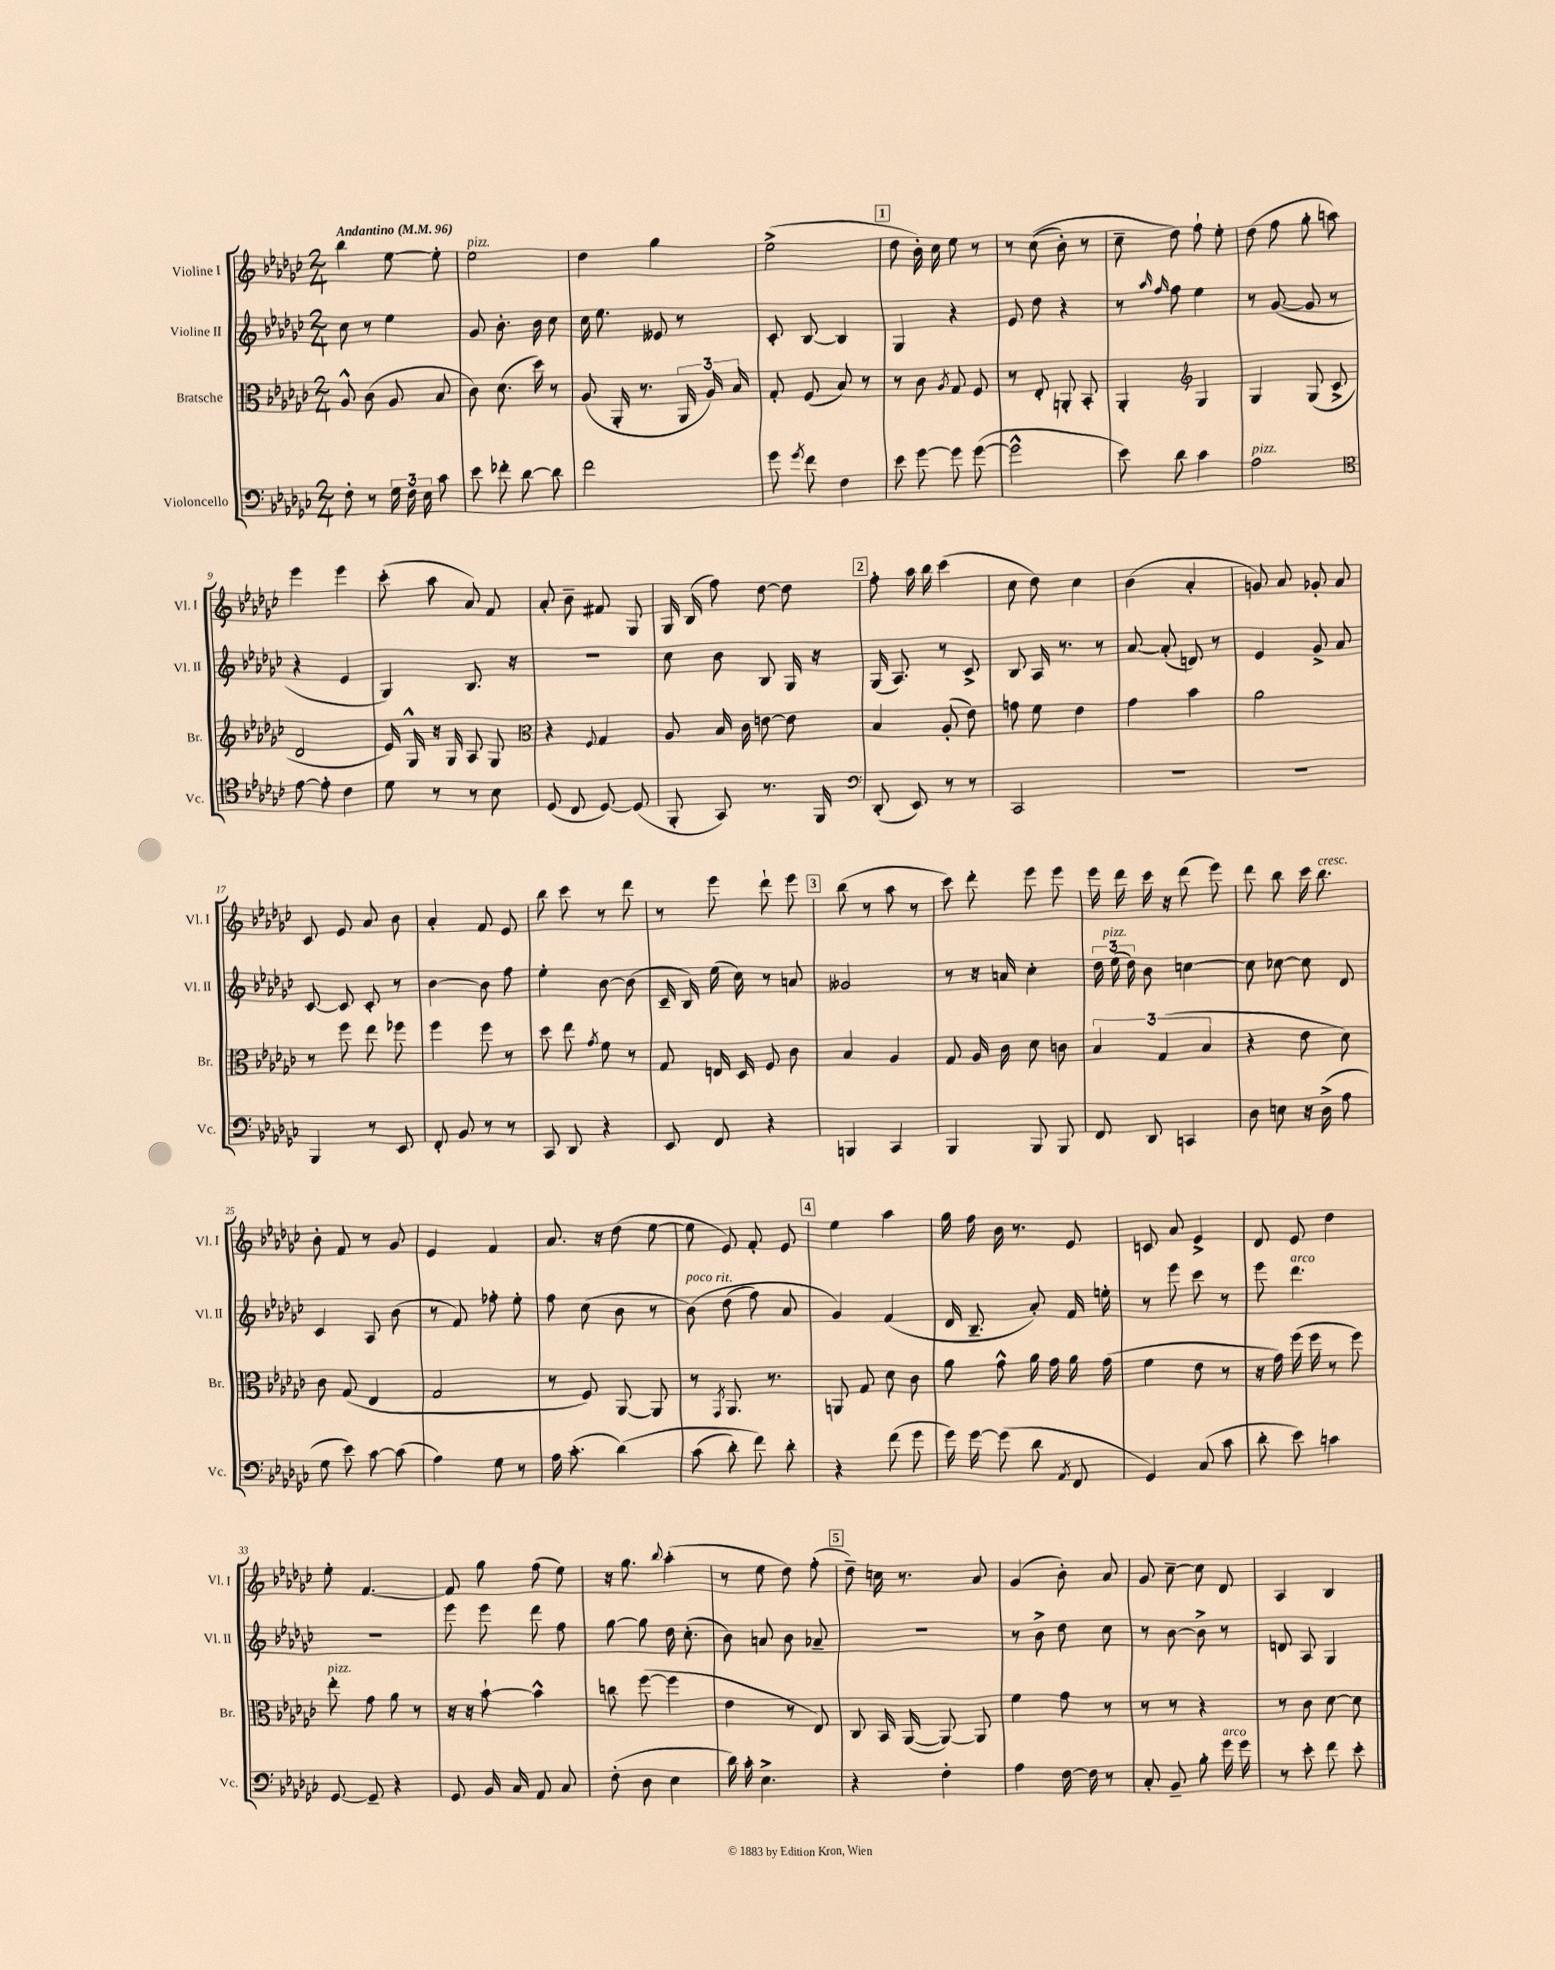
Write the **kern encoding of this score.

**kern	**kern	**kern	**kern
*staff4	*staff3	*staff2	*staff1
*clefF4	*clefC3	*clefG2	*clefG2
*k[b-e-a-d-g-c-]	*k[b-e-a-d-g-c-]	*k[b-e-a-d-g-c-]	*k[b-e-a-d-g-c-]
*M2/4	*M2/4	*M2/4	*M2/4
*MM96	*MM96	*MM96	*MM96
8F'	8A-^^	8cc-	4bb-
8r	(8c-	8r	.
24G-	8A-	4ee-	[8ee-
24F	.	.	.
24E-	.	.	.
8c-	8B-	.	8ee-']
=	=	=	=
8e-	8c-)	8g-	2ee-
8f-'	(8.d-	8.b-'	.
[8d-	.	.	.
.	16dd-)	16b-	.
8d-]	8r	8cc-	.
=	=	=	=
2f	(8A-	16cc-	4dd-
.	.	8.ee-	.
.	16AA-'	.	.
.	8.r	.	.
.	.	8e--	4gg-
.	24AA-	8r	.
.	24A-)	.	.
.	24B-	.	.
=	=	=	=
8g-	8G-'	8c-'	(2ee-^
8qg-	.	.	.
8f	(8F	[8B-	.
4F	8B-)	4B-]	.
.	8r	.	.
=	=	=	=
8e-	8r	4G-	8dd-
[8g-	8c-	.	16b-')
.	.	.	16cc-
.	8qA-	.	.
8g-]	8G-	4r	8ee-
([8g-	8F	.	8r
=	=	=	=
2g-^^]	8r	8e-	8r
.	8E-'	8dd-	&((8cc-
.	8AA'	4r	8b-')
.	8BB-'	.	8r
=	=	=	=
8e-)	4AA-'	8r	8cc-~
.	.	16qqaa-	.
.	.	16qqff	.
8d-	.	8ff	8dd-&)
*	*clefG2	*	*
4c-	4G-	4ee-	8ff`
.	.	.	8ee-'
=	=	=	=
2A-	4G-	8r	(8dd-
.	.	([8g-	8ff
.	(8G-	8g-]	8gg-'
.	8c-^	8r	8aa)
=	=	=	=
*clefC4	*	*	*
[8e-	2d-	4r	4eee-
8e-']	.	.	.
4c-	.	4e-	4eee-
=	=	=	=
8d-	16e-)	4G-)	(8ccc-'
.	16G-^^	.	.
8r	16r	.	8aa-
.	16G-	.	.
8r	8A-	8.B-	8a-)
8B-	8G-	.	8f
.	.	16r	.
=	=	=	=
*	*clefC3	*	*
(8D-	4r	2r	8a-'
8C-	.	.	8b-~
.	8qqF	.	.
[8D-)	4G-	.	8f#
(8D-]	.	.	8G-
=	=	=	=
8FF'	8A-	8cc-	16G-
.	.	.	(16B-
8GG-)	16B-	8b-	8ff)
.	16c-	.	.
8.r	[8e	8B-	[8dd-
.	8e]	16G-	8dd-]
16FF	.	16r	.
=	=	=	=
*clefF4	*	*	*
(8DD-'	4B-	(16G-	8ff'
.	.	8.A-)	.
8EE-)	.	.	16aa-
.	.	.	16bb-
8r	(8A-'	8r	(4ccc-
8r	8e-)	8c-^	.
=	=	=	=
2CC-	8g	8B-	8cc-
.	8f	16A-	8dd-)
.	.	8.r	.
.	4e-	.	4cc-
.	.	8r	.
=	=	=	=
2r	4g-	[8a-	(4b-
.	.	(8a-']	.
.	4b-	8d)	4a-'
.	.	8r	.
=	=	=	=
2r	2a-	4e-	8g)
.	.	.	8a-
.	.	8g-^	8g-'
.	.	8a-	8a-
=	=	=	=
4BBB-	8r	[8c-	8c-
.	8ff	8c-]	8e-
8r	8ee-	8c-'	8a-
8EE-	8ff-	8r	8b-
=	=	=	=
8FF'	4ff	[4b-	4a-'
8BB-	.	.	.
8r	8ff	8b-]	8f
8r	8r	8ff	8e-
=	=	=	=
8CC-	8dd-	4ee-'	8bb-
8DD-	8ee-	.	8ccc-
.	8qg-	.	.
4r	8f	[8b-	8r
.	8r	(8b-]	8ddd-
=	=	=	=
8EE-	8G-	16c-~	8r
.	.	16B-)	.
8FF	16E	(16ee-	8eee-
.	16D-	16cc-)	.
4r	8F	8r	8ddd-`
.	8c-	8a	8eee-
=	=	=	=
4BBB	4B-	2g--	(8bb-
.	.	.	8r
4CC-	4A-	.	8aa-
.	.	.	8r
=	=	=	=
4BBB-	8G-	8r	8ccc-)
.	16A-	16r	8ddd-'
.	16c-	16a	.
8BBB-	8d-	4cc-'	8eee-
8BBB-	8c	.	8eee-
=	=	=	=
8FF	6B-	24dd-	16eee-
.	.	(24ee-	.
.	.	.	16ddd-
.	.	24dd-)	.
8DD-	.	8b-	16ccc-
.	(6G-	.	.
.	.	.	16r
4CC	.	[4cc	(8ddd-
.	6B-	.	.
.	.	.	8eee-)
=	=	=	=
8D-	4r	8cc]	8ddd-
8E	.	[8cc-	8bb-
16r	8e-	8cc-]	16ccc-
(16D-^	.	.	8.bb-
8A-	8d-)	8d-	.
=	=	=	=
8G-	8c-	4c-	8b-'
8e-)	(8G-	.	8f
[8c-	4E-	8A-	8r
(8c-]	.	(8b-	8g-
=	=	=	=
4A-)	2G-	8r	4e-
.	.	8f)	.
8G-	.	8ff-'	4f
8r	.	8ee-'	.
=	=	=	=
16A-	8r	8ff	8.a-
(8.c-'	.	.	.
.	8F)	(8cc-	.
.	.	.	16r
&(4d-)	[8AA-	8b-	(8dd-
.	8AA-]	8r	[8ee-
=	=	=	=
(8c-	8r	&(8b-)	8ee-]
.	8qGG-	.	.
8d-')	8.AA-	(8dd-	8e-)
8f&)	.	8ff)	8f'
.	8.r	.	.
8d-'	.	8a-	8e-
=	=	=	=
4r	8AA	4g-&)	4ee-
.	8G-	.	.
(8f	8d-	(4f	4aa-
8g-	8c-	.	.
=	=	=	=
16g-)	8a-	16d-	16gg-
[16g-	.	8.B-~	16ff
(8g-]	8g-^^	.	16b-
.	.	.	8.r
8d-	16a-	8a-')	.
.	16g-	.	.
8qAA-	.	.	.
8FF	16a-	16f	8e-
.	(16g-	16ee'	.
=	=	=	=
4GG-)	4f	8r	8c
.	.	8eee-	8a-
(8C-	8e-	8ccc-	4e-^
8c-	8r	8r	.
=	=	=	=
8d-'	16r	8eee-	8d-
.	16g-)	.	.
8e-)	(16ff	4.ddd-	8e-
.	16ff	.	.
4c	8r	.	4dd-
.	8ff)	.	.
=	=	=	=
[8GG-	8ee-'	2r	8ee-'
8GG-~]	8g-	.	[4.f
4r	8a-	.	.
.	8r	.	.
=	=	=	=
8GG-	16r	8eee-	8f]
.	16r	.	.
16BB-	[8b-`	8eee-	8gg-
16C-	.	.	.
8AA-	4b-^^]	8ddd-	(8ff
8C-	.	8ff	8ee-)
=	=	=	=
(8F'	8cc	[8gg-	16r
.	.	.	8.gg-
8D-	([8ff	8gg-]	.
.	.	.	8qqbb-
4E-	4ff]	16dd-	(4aa-'
.	.	(8.cc-'	.
=	=	=	=
16d-)	4e-	8b-)	8r
16c-'	.	.	.
4.E-^	.	8a	8ee-
.	8r	8b-	8dd-)
.	8E-)	8a-~	(8ff'
=	=	=	=
4r	8C-	2r	8dd-~)
.	16BB-	.	16cc
.	([16AA-	.	8.r
4F'	8AA-_)	.	.
.	8AA-]	.	8a-
=	=	=	=
4A-	4f	8r	(4g-
.	.	8b-^	.
[16F	8g-	8dd-	8b-')
16F]	.	.	.
8r	8r	8cc-	8a-
=	=	=	=
8C-'	8r	8r	8g-
8BB-~	8r	[8b-	[8cc-~
8B-'	4r	8b-^]	8cc-]
16g-	.	8r	8d-
16g-	.	.	.
=	=	=	=
8r	8r	8d	4A-
8e-'	8c-	8A-	.
8f	[8d-	4G-	4B-
8e-'	8d-]	.	.
==	==	==	==
*-	*-	*-	*-
